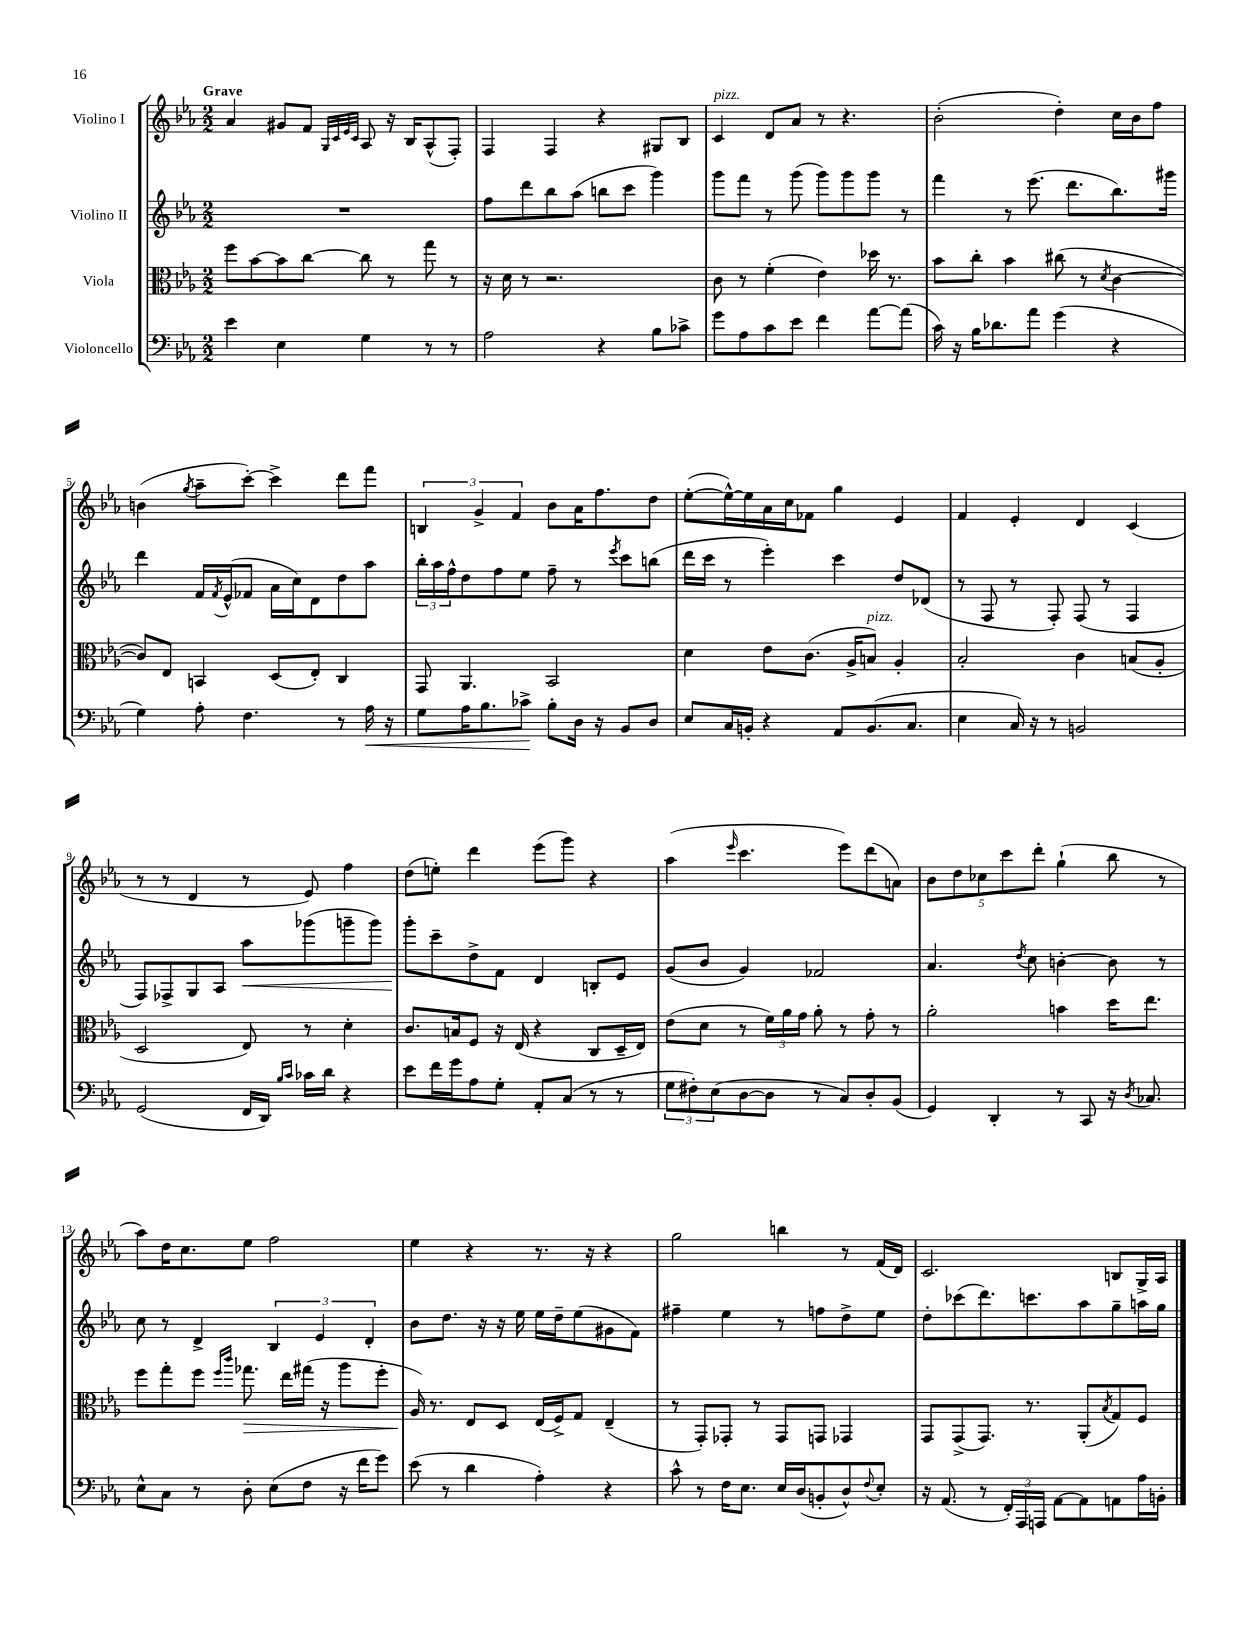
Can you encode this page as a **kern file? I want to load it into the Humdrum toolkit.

**kern	**dynam	**kern	**dynam	**kern	**dynam	**kern
*part4	*part4	*part3	*part3	*part2	*part2	*part1
*staff4	*staff4	*staff3	*staff3	*staff2	*staff2	*staff1
*I"Violoncello	*	*I"Viola	*	*I"Violino II	*	*I"Violino I
*clefF4	*	*clefC3	*	*clefG2	*	*clefG2
*k[b-e-a-]	*	*k[b-e-a-]	*	*k[b-e-a-]	*	*k[b-e-a-]
*M2/2	*	*M2/2	*	*M2/2	*	*M2/2
=1	=1	=1	=1	=1	=1	=1
!	!	!	!	!	!	!LO:TX:a:B:t=Grave
4e-\	.	8ff\L	.	1r	.	4a-/
.	.	[8b-\	.	.	.	.
4E-\	.	8b-\]	.	.	.	8g#X/L
.	.	[8cc\J	.	.	.	8f/J
.	.	.	.	.	.	32qqG/LLL
.	.	.	.	.	.	32qqc/
.	.	.	.	.	.	32qqe-/
.	.	.	.	.	.	32qqc/JJJ
4G\	.	8cc\]	.	.	.	8A-/
.	.	8r	.	.	.	16r
.	.	.	.	.	.	16B-/KL
8r	.	8gg\	.	.	.	(8A-^^/
8r	.	8r	.	.	.	8F'/J)
=2	=2	=2	=2	=2	=2	=2
2A-\	.	16r	.	8ff\L	.	4F/
.	.	16d\	.	.	.	.
.	.	8r	.	8ddd\	.	.
.	.	2.r	.	8bb-\	.	4F/
.	.	.	.	(8aa-\J	.	.
4r	.	.	.	8bbn\L	.	4r
.	.	.	.	8ccc\J	.	.
8B-\L	.	.	.	4ggg\)	.	8G#X/L
8c-X^\J	.	.	.	.	.	8B-/J
=3	=3	=3	=3	=3	=3	=3
!	!	!	!	!	!	!LO:TX:a:i:t=pizz.
8g\L	.	8c\	.	8ggg\L	.	4c/
8A-\	.	8r	.	8fff\J	.	.
8c\	.	(4f'\	.	8r	.	8d/L
8e-\J	.	.	.	(8ggg\	.	8a-/J
4f\	.	4e-\)	.	8ggg\L)	.	8r
.	.	.	.	8ggg\	.	4.r
[8a-\L	.	16dd-X\	.	8ggg\J	.	.
.	.	8.r	.	.	.	.
(8a-\J]	.	.	.	8r	.	.
=4	=4	=4	=4	=4	=4	=4
16c\)	.	8b-\L	.	4fff\	.	(2b-'\
16r	.	.	.	.	.	.
16B-\KL	.	8cc'\J	.	.	.	.
8.d-X\	.	.	.	.	.	.
.	.	4b-\	.	8r	.	.
8a-\J	.	.	.	(8.eee-\	.	.
(4g\	.	(8cc#X\	.	.	.	4dd'\)
.	.	.	.	8.ddd\L	.	.
.	.	8r	.	.	.	.
.	.	8qd/	.	.	.	.
4r	.	[4c\	.	8.bb-\)	.	16cc\LL
.	.	.	.	.	.	16b-\J
.	.	.	.	.	.	8ff\J
.	.	.	.	16ggg#X\Jk	.	.
!!LO:LB:g=z
=5	=5	=5	=5	=5	=5	=5
4G\)	.	8c/L])	.	4ddd\	.	(4bn\
.	.	8E-/J	.	.	.	.
.	.	.	.	.	.	8qgg/
8A-'\	.	4BBn/	.	16f/LL	.	8aa-~\L
.	.	.	.	8qf/	.	.
.	.	.	.	(16e-^^/J	.	.
4.F\	.	.	.	8f-X/J	.	[8ccc'\J)
.	.	(8D/L	.	16a-\LL	.	4ccc^\]
.	.	.	.	16cc\J)	.	.
.	.	8E-'/J)	.	8d\	.	.
8r	.	4C/	.	8dd\	.	8ddd\L
!	!LO:HP:b	!	!	!	!	!
16A-\	<	.	.	8aa-\J	.	8fff\J
16r	.	.	.	.	.	.
=6	=6	=6	=6	=6	=6	=6
8G\L	.	8GG/	.	24bb-'\LL	.	6Bn/
.	.	.	.	24aa-\	.	.
.	.	.	.	24ff^^\J	.	.
16A-\K	.	4.AA-/	.	8dd\	.	.
.	.	.	.	.	.	6g^/
8.B-\	.	.	.	.	.	.
.	.	.	.	8ff\	.	.
.	.	.	.	.	.	6f/
8c-X^\J	.	.	.	8ee-\J	.	.
8B-'\L	[	2BB-/	.	8ff~\	.	8b-\L
16D\Jk	.	.	.	8r	.	16a-\K
16r	.	.	.	.	.	8.ff\
.	.	.	.	8qeee-/	.	.
8BB-/L	.	.	.	8ccc\L	.	.
8D/J	.	.	.	(8bbn\J	.	8dd\J
=7	=7	=7	=7	=7	=7	=7
8E-/L	.	4d\	.	16ddd\LL	.	([8ee-'\L
.	.	.	.	16ccc\JJ	.	.
16C/L	.	.	.	8r	.	16ee-^^\L_)
16BBn'/JJ	.	.	.	.	.	16ee-\]
4r	.	8e-\L	.	4eee-'\)	.	16a-\
.	.	.	.	.	.	16cc\J
.	.	(8.c\J	.	.	.	8f-X\J
8AA-/L	.	.	.	4ccc\	.	4gg\
.	.	16A-^/KL	.	.	.	.
!	!	!LO:TX:a:i:t=pizz.	!	!	!	!
(8.BB/	.	8Bn/J)	.	.	.	.
.	.	4A-'/	.	8dd/L	.	4e-/
8.C/J	.	.	.	.	.	.
.	.	.	.	(8d-X/J	.	.
=8	=8	=8	=8	=8	=8	=8
4E-\	.	2B-'/	.	8r	.	4f/
.	.	.	.	8F/	.	.
16C/)	.	.	.	8r	.	4e-'/
16r	.	.	.	.	.	.
8r	.	.	.	8F'/)	.	.
2BBn/	.	4c\	.	(8F/	.	4d/
.	.	.	.	8r	.	.
.	.	(8Bn/L	.	4F/	.	(4c/
.	.	8A-'/J	.	.	.	.
!!LO:LB:g=z
=9	=9	=9	=9	=9	=9	=9
(2GG/	.	2D/	.	8F/L)	.	8r
.	.	.	.	8F-X^/	.	8r
.	.	.	.	8G/	.	4d/
.	.	.	.	8A-/J	.	.
!	!	!	!	!	!LO:HP:b	!
16FF/LL	.	8E-/)	.	8aa-\L	<	8r
16DD/JJ)	.	.	.	.	.	.
16qqB-/LL	.	.	.	.	.	.
16qqc/JJ	.	.	.	.	.	.
16c-X\LL	.	8r	.	(8ggg-X\	.	8e-/)
16d\JJ	.	.	.	.	.	.
4r	.	4d'\	.	8gggn~\	.	4ff\
.	.	.	.	8ggg\J)	.	.
=10	=10	=10	=10	=10	=10	=10
8e-\L	.	8.c/L	.	8ggg'\L	.	(8dd\L
16f\L	.	.	.	8ccc~\	[	8een'\J)
16g\J	.	16Bn/k	.	.	.	.
8A-\	.	8F/J	.	8dd^\	.	4ddd\
8G'\J	.	16r	.	8f\J	.	.
.	.	(16E-/	.	.	.	.
8AA-'/L	.	4r	.	4d/	.	(8eee-\L
(8C/J	.	.	.	.	.	8ggg\J)
8r	.	8C/L	.	8Bn'/L	.	4r
8r	.	16D~/L	.	8e-/J	.	.
.	.	16E-/JJ)	.	.	.	.
=11	=11	=11	=11	=11	=11	=11
12G\L	.	(8e-\L	.	(8g/L	.	(4aa-\
12F#X'\)	.	.	.	.	.	.
.	.	8d\J	.	8b-/J	.	.
(12E-\	.	.	.	.	.	.
.	.	.	.	.	.	16qqeee-/
[8D\	.	8r	.	4g/)	.	4.ccc\
8D\J]	.	24f\LL)	.	.	.	.
.	.	24a-\	.	.	.	.
.	.	24g\JJ	.	.	.	.
8r	.	8a-'\	.	2f-X/	.	.
8C/L)	.	8r	.	.	.	8eee-\L)
8D'/	.	8g'\	.	.	.	(8ddd\
(8BB-/J	.	8r	.	.	.	8an\J)
=12	=12	=12	=12	=12	=12	=12
4GG/)	.	2a-'\	.	4.a-/	.	10b-\L
.	.	.	.	.	.	10dd\
.	.	.	.	.	.	10cc-X\
4DD'/	.	.	.	.	.	.
.	.	.	.	.	.	10ccc\
.	.	.	.	8qdd/	.	.
.	.	.	.	8cc\	.	.
.	.	.	.	.	.	10ddd'\J
8r	.	4bn\	.	[4bn'\	.	(4gg`\
8CC/	.	.	.	.	.	.
16r	.	16dd\KL	.	8b\]	.	8bb-\
8qD/	.	.	.	.	.	.
8.C-X/	.	8.ee-\J	.	.	.	.
.	.	.	.	8r	.	8r
!!LO:LB:g=z
=13	=13	=13	=13	=13	=13	=13
8E-^^\L	.	8ff\L	.	8cc\	.	8aa-\L)
8C\J	.	8gg'\	.	8r	.	16dd\K
.	.	.	.	.	.	8.cc\
8r	.	8ff\J	.	4d^/	.	.
.	.	16qqff/LL	.	.	.	.
.	.	16qqccc/JJ	.	.	.	.
!	!	!	!LO:HP:b	!	!	!
8D'\	.	8.gg-X\	>	.	.	8ee-\J
(8E-\L	.	.	.	6B-/	.	2ff\
.	.	16ee-\LL	.	.	.	.
8F\J	.	(16gg#X\JJ	.	.	.	.
.	.	.	.	6e-/	.	.
.	.	16r	.	.	.	.
16r	.	8aa-\L	.	.	.	.
16f\KL	.	.	.	.	.	.
.	.	.	.	6d'/	.	.
8g\J)	.	8ff'\J	.	.	.	.
=14	=14	=14	=14	=14	=14	=14
(8e-\	.	16A-/)	.	8b-\L	.	4ee-\
.	.	8.r	]	.	.	.
8r	.	.	.	8.dd\J	.	.
4d\	.	8E-/L	.	.	.	4r
.	.	.	.	16r	.	.
.	.	8D/J	.	16r	.	.
.	.	.	.	16ee-\	.	.
4A-'\)	.	(16E-/LL	.	16ee-\LL	.	8.r
.	.	16F^/J)	.	16dd~\J	.	.
.	.	8G/J	.	(8ee-\	.	.
.	.	.	.	.	.	16r
4r	.	(4E-~/	.	8g#X\	.	4r
.	.	.	.	8f\J)	.	.
=15	=15	=15	=15	=15	=15	=15
8c^^\	.	8r	.	4ff#X~\	.	2gg\
8r	.	8GG'/L)	.	.	.	.
16F\KL	.	8GG-X'/J	.	4ee-\	.	.
8.E-\J	.	.	.	.	.	.
.	.	8r	.	.	.	.
16E-/LL	.	8GG-/L	.	8r	.	4bbn\
(16D/J	.	.	.	.	.	.
8BBn'/	.	8GGn/J	.	8ffn\L	.	.
8D^^/)	.	4GG-X/	.	8dd^\	.	8r
8qqF/	.	.	.	.	.	.
8E-'/J	.	.	.	8ee-\J	.	(16f/LL
.	.	.	.	.	.	16d/JJ)
=16	=16	=16	=16	=16	=16	=16
16r	.	8GG/L	.	8dd'\L	.	2.c/
(8.AA-/	.	.	.	.	.	.
.	.	(8GG^/	.	(8ccc-X\	.	.
8r	.	8.GG/J)	.	8.ddd\)	.	.
24FF'/LL)	.	.	.	.	.	.
24AAA-/	.	.	.	.	.	.
.	.	8.r	.	8.cccn\	.	.
24AAAn/JJ	.	.	.	.	.	.
[8AA-\L	.	.	.	.	.	.
8AA-\]	.	(8AA-'/L	.	8aa-\	.	.
.	.	8qB-/	.	.	.	.
8AAn\	.	8G/)	.	8gg~\	.	8Bn/L
16A-\L	.	8F/J	.	16aan\L	.	16G^/L
16BBn'\JJ	.	.	.	16gg\JJ	.	16A-/JJ
==	==	==	==	==	==	==
*-	*-	*-	*-	*-	*-	*-
